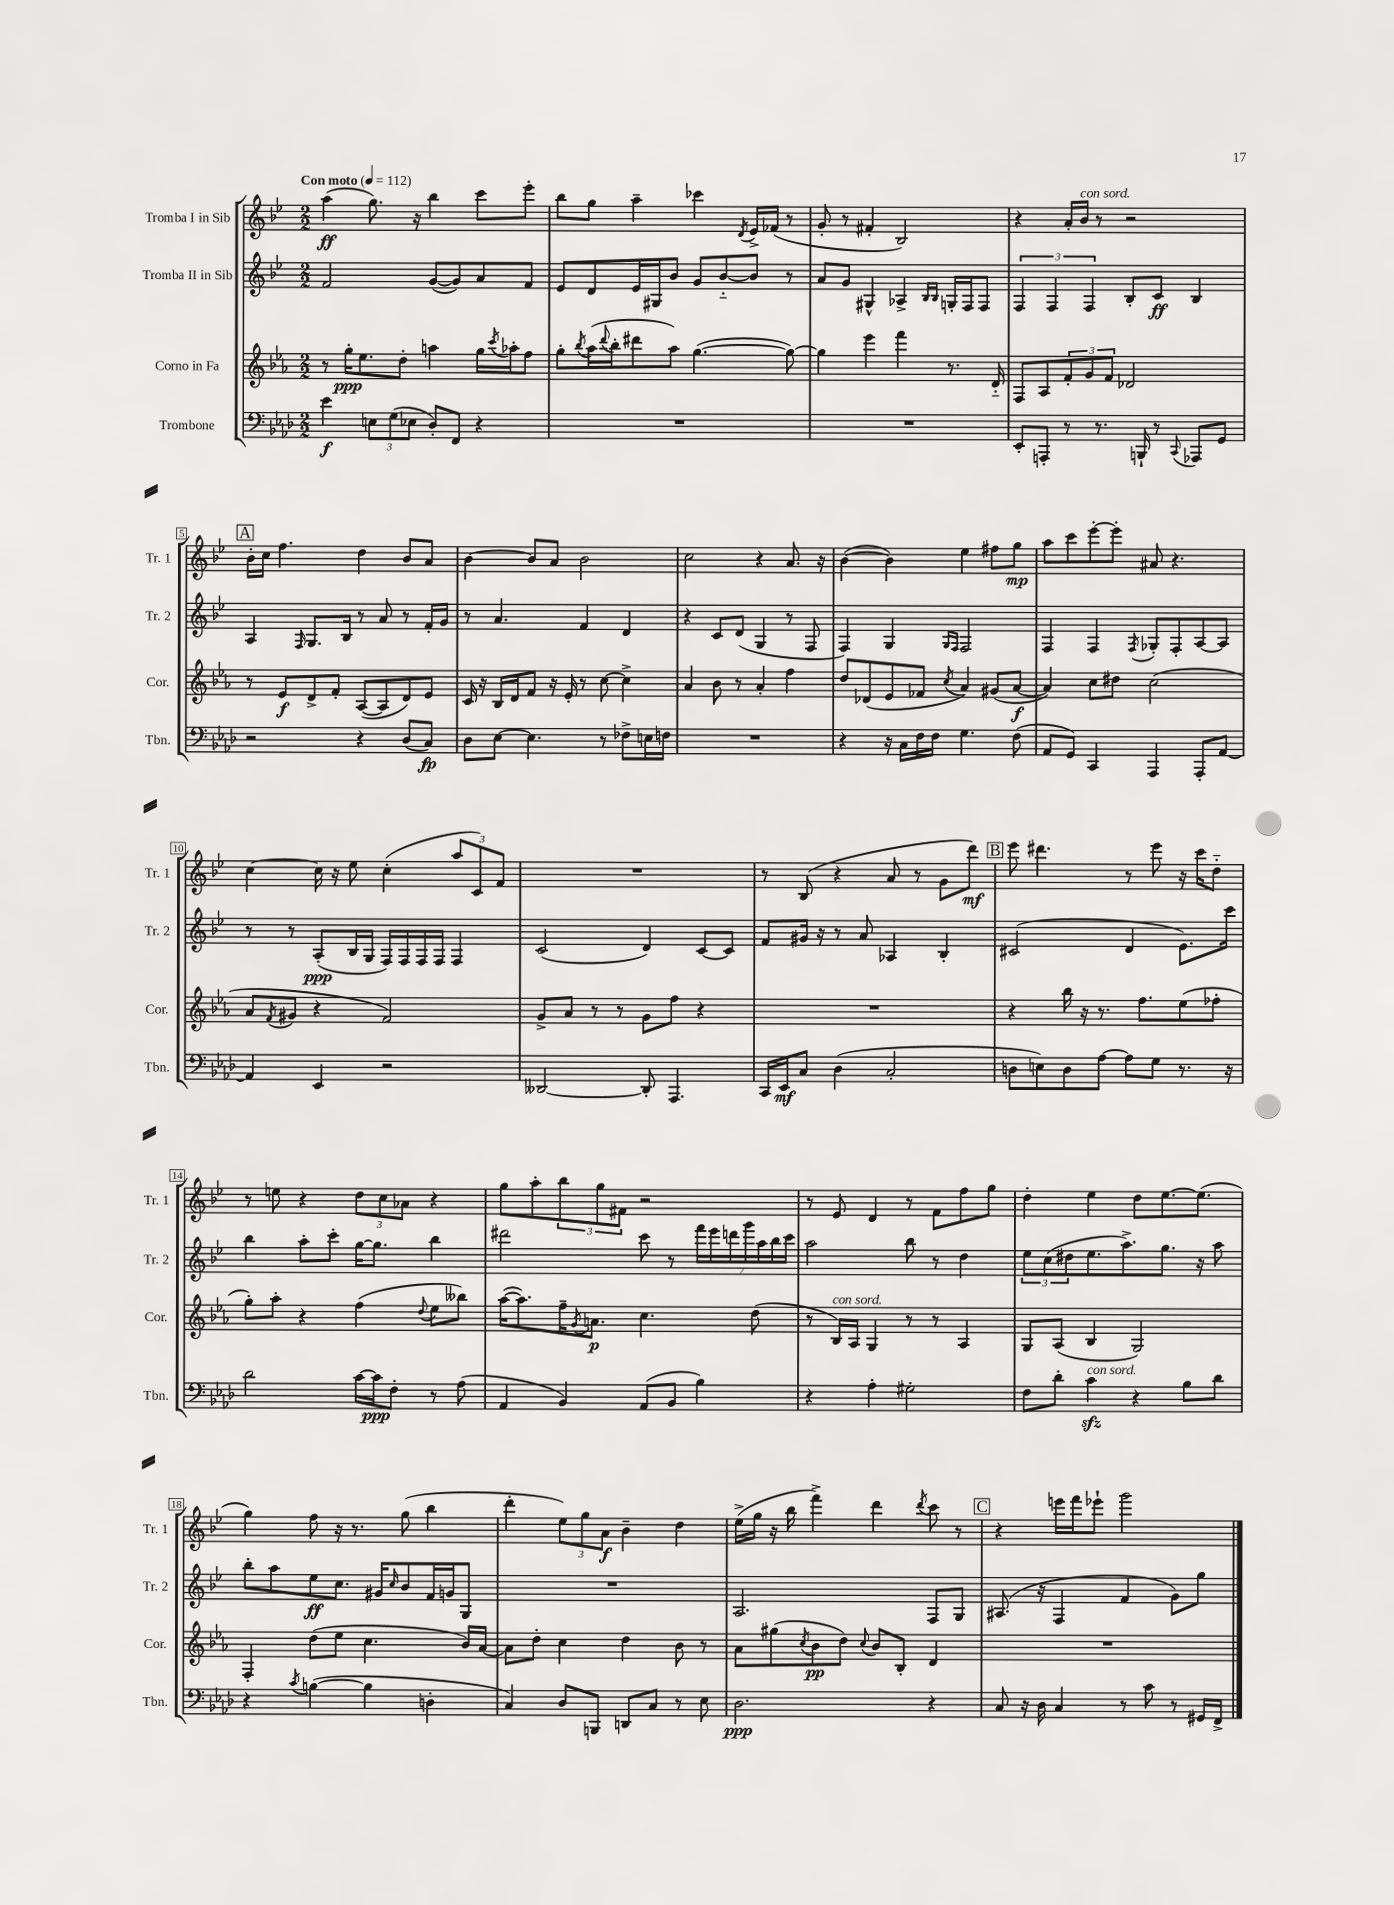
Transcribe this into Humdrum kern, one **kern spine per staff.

**kern	**dynam	**kern	**dynam	**kern	**dynam	**kern	**dynam
*part4	*part4	*part3	*part3	*part2	*part2	*part1	*part1
*staff4	*staff4	*staff3	*staff3	*staff2	*staff2	*staff1	*staff1
*I"Trombone	*	*I"Corno in Fa	*	*I"Tromba II in Sib	*	*I"Tromba I in Sib	*
*I'Tbn.	*	*I'Cor.	*	*I'Tr. 2	*	*I'Tr. 1	*
*clefF4	*	*clefG2	*	*clefG2	*	*clefG2	*
*k[b-e-a-d-]	*	*k[b-e-a-]	*	*k[b-e-]	*	*k[b-e-]	*
*M2/2	*	*M2/2	*	*M2/2	*	*M2/2	*
*MM112	*	*MM112	*	*MM112	*	*MM112	*
=1	=1	=1	=1	=1	=1	=1	=1
!	!	!	!	!	!	!LO:TX:a:B:t=Con moto	!
4e-\	f	8r	.	2f/	.	(4aa\	ff
.	.	16gg'\KL	ppp	.	.	.	.
.	.	8.ee-\	.	.	.	.	.
12En\L	.	.	.	.	.	8.gg\)	.
(12G\	.	.	.	.	.	.	.
.	.	8dd'\J	.	.	.	.	.
12E-X\J	.	.	.	.	.	.	.
.	.	.	.	.	.	16r	.
8D-'/L)	.	4aan\	.	([8g/L	.	4bb-\	.
8FF/J	.	.	.	8g/])	.	.	.
4r	.	16gg\LL	.	8a/	.	8ccc\L	.
.	.	8qccc/	.	.	.	.	.
.	.	16aa-X'\J	.	.	.	.	.
.	.	8ff\J	.	8f/J	.	8eee-'\J	.
=2	=2	=2	=2	=2	=2	=2	=2
1r	.	8gg'\L	.	8e-/L	.	8bb-\L	.
.	.	8qbb-/	.	.	.	.	.
.	.	(16aa-\L	.	8d/	.	8gg\J	.
.	.	8qqddd/	.	.	.	.	.
.	.	16bb-'\J	.	.	.	.	.
.	.	8ddd#X\	.	16e-/L	.	4aa~\	.
.	.	.	.	16G#X/J	.	.	.
.	.	8aa-\J)	.	8b-/J	.	.	.
.	.	([4.gg\	.	8g/L	.	4ccc-X\	.
.	.	.	.	[8b-/	.	.	.
.	.	.	.	.	.	8qd/	.
.	.	.	.	8b-/J]	.	16e-^/LL	.
.	.	.	.	.	.	(16f-X/JJ	.
.	.	8gg\_)	.	8r	.	8r	.
=3	=3	=3	=3	=3	=3	=3	=3
1r	.	4gg\]	.	8a/L	.	8g'/	.
.	.	.	.	8g/J	.	8r	.
.	.	4eee-\	.	4G#X^^/	.	4f#X'/	.
.	.	4fff\	.	4A-X^/	.	2B-/)	.
.	.	.	.	16qqB-/LL	.	.	.
.	.	.	.	16qqB-/JJ	.	.	.
.	.	8.r	.	16Gn'/LL	.	.	.
.	.	.	.	16F/J	.	.	.
.	.	.	.	8F/J	.	.	.
.	.	16d/	.	.	.	.	.
=4	=4	=4	=4	=4	=4	=4	=4
8EE-'/L	.	8F/L	.	6F/	.	4r	.
8AAAn'/J	.	8A-/	.	.	.	.	.
.	.	.	.	6F/	.	.	.
8r	.	12f'/	.	.	.	16a'/LL	.
!	!	!	!	!	!	!LO:TX:a:i:t=con sord.	!
.	.	.	.	.	.	16b-/JJ	.
.	.	12g/	.	6F/	.	.	.
8.r	.	.	.	.	.	8r	.
.	.	12f/J	.	.	.	.	.
.	.	2d-X/	.	8B-'/L	.	2r	.
16BBBn`/	.	.	.	.	.	.	.
8r	.	.	.	8c/J	ff	.	.
8qqCC/	.	.	.	.	.	.	.
8AAA-X/L	.	.	.	4B-/	.	.	.
8GG/J	.	.	.	.	.	.	.
!!LO:LB:g=z
!!LO:REH:place=s1:t=A
=5	=5	=5	=5	=5	=5	=5	=5
2r	.	8r	.	4A/	.	16b-'\LL	.
.	.	.	.	.	.	16cc\JJ	.
.	.	8e-/L	f	.	.	4.ff\	.
.	.	.	.	16qqF/	.	.	.
.	.	8d^/	.	8.G/L	.	.	.
.	.	8f'/J	.	.	.	.	.
.	.	.	.	16B-/Jk	.	.	.
4r	.	([8A-/L	.	8r	.	4dd\	.
.	.	8A-/]	.	8a/	.	.	.
(8D-/L	.	8d/)	.	8r	.	8b-/L	.
8C/J)	fp	8e-/J	.	16f'/LL	.	8a/J	.
.	.	.	.	16g/JJ	.	.	.
=6	=6	=6	=6	=6	=6	=6	=6
8D-\L	.	16c/	.	8r	.	[4b-\	.
.	.	16r	.	.	.	.	.
[8E-\J	.	16B-/LL	.	4.a/	.	.	.
.	.	16d/J	.	.	.	.	.
4.E-\]	.	8f/J	.	.	.	8b-/L]	.
.	.	16r	.	.	.	8a/J	.
.	.	16e-'/	.	.	.	.	.
.	.	8r	.	4f/	.	2b-\	.
8r	.	[8cc\	.	.	.	.	.
8F-X^\L	.	4cc^\]	.	4d/	.	.	.
16En\L	.	.	.	.	.	.	.
16Fn\JJ	.	.	.	.	.	.	.
=7	=7	=7	=7	=7	=7	=7	=7
1r	.	4a-/	.	4r	.	2cc\	.
.	.	8b-\	.	8c/L	.	.	.
.	.	8r	.	(8d/J	.	.	.
.	.	4a-'/	.	4G/	.	4r	.
.	.	4ff\	.	8r	.	8.a/	.
.	.	.	.	8F/	.	.	.
.	.	.	.	.	.	16r	.
=8	=8	=8	=8	=8	=8	=8	=8
4r	.	8dd/L	.	4F/)	.	([4b-\	.
.	.	(8d-X/	.	.	.	.	.
16r	.	8e-/	.	4G/	.	4b-\])	.
16C\LL	.	.	.	.	.	.	.
16F\	.	8f-X/J	.	.	.	.	.
16F\JJ	.	.	.	.	.	.	.
.	.	.	.	16qqG/LL	.	.	.
.	.	8qcc/	.	16qqF/JJ	.	.	.
4.G\	.	4a-/)	.	2F/	.	4ee-\	.
.	.	(8g#X/L	.	.	.	8ff#X\L	.
(8F\	.	[8a-/J	f	.	.	8gg\J	mp
=9	=9	=9	=9	=9	=9	=9	=9
8AA-/L	.	4a-/])	.	4F/	.	8aa\L	.
8GG/J)	.	.	.	.	.	8ccc\	.
4CC/	.	8cc\L	.	4F/	.	[8eee-'\	.
.	.	8dd#X\J	.	.	.	8eee-'\J]	.
.	.	.	.	8qF/	.	.	.
4AAA-/	.	(2cc\	.	8G-X'/L	.	8a#X/	.
.	.	.	.	8F'/	.	4.r	.
8AAA-'/L	.	.	.	[8A/	.	.	.
[8AA-/J	.	.	.	8A/J]	.	.	.
!!LO:LB:g=z
=10	=10	=10	=10	=10	=10	=10	=10
4AA-/]	.	8a-/L	.	8r	.	[4cc\	.
.	.	8qf/	.	.	.	.	.
.	.	8g#X/J	.	8r	.	.	.
4EE-/	.	4r	.	(8A'/L	ppp	16cc\]	.
.	.	.	.	.	.	16r	.
.	.	.	.	16B-/L	.	8ee-\	.
.	.	.	.	16G/JJ	.	.	.
2r	.	2f/)	.	16F/LL)	.	(4cc'\	.
.	.	.	.	16F/	.	.	.
.	.	.	.	16F/	.	.	.
.	.	.	.	16F/JJ	.	.	.
.	.	.	.	4F/	.	12aa/L	.
.	.	.	.	.	.	12c/)	.
.	.	.	.	.	.	12f/J	.
=11	=11	=11	=11	=11	=11	=11	=11
[2DD--X/	.	8g^/L	.	(2c/	.	1r	.
.	.	8a-/J	.	.	.	.	.
.	.	8r	.	.	.	.	.
.	.	8r	.	.	.	.	.
8DD--'/]	.	8g\L	.	4d/)	.	.	.
4.AAA-/	.	8ff\J	.	.	.	.	.
.	.	4r	.	[8c/L	.	.	.
.	.	.	.	8c/J]	.	.	.
=12	=12	=12	=12	=12	=12	=12	=12
16CC/LL	.	1r	.	8f/L	.	8r	.
16EE-/J	mf	.	.	.	.	.	.
8C/J	.	.	.	16g#X/Jk	.	(8B-/	.
.	.	.	.	16r	.	.	.
(4D-\	.	.	.	8r	.	4r	.
.	.	.	.	8a/	.	.	.
2C'/	.	.	.	4A-X/	.	8a/	.
.	.	.	.	.	.	8r	.
.	.	.	.	4B-'/	.	8g\L	.
.	.	.	.	.	.	8ddd\J)	mf
!!LO:REH:place=s1:t=B
=13	=13	=13	=13	=13	=13	=13	=13
8Dn\L	.	4r	.	(2c#X/	.	8eee-\	.
8En\)	.	.	.	.	.	4.ddd#X\	.
8D\	.	16bb-\	.	.	.	.	.
.	.	16r	.	.	.	.	.
[8A-\J	.	8.r	.	.	.	.	.
8A-\L]	.	.	.	4d/	.	8r	.
.	.	8.ff\L	.	.	.	.	.
8G\J	.	.	.	.	.	8eee-\	.
8.r	.	(8ee-\	.	8.e-\L)	.	16r	.
.	.	.	.	.	.	16ccc\KL	.
.	.	8ff-X'\J	.	.	.	8dd\J	.
16r	.	.	.	16ccc\Jk	.	.	.
!!LO:LB:g=z
=14	=14	=14	=14	=14	=14	=14	=14
2d-\	.	8gg'\L)	.	4bb-\	.	8r	.
.	.	8aa-'\J	.	.	.	8een\	.
.	.	4r	.	8aa'\L	.	4r	.
.	.	.	.	8ccc'\J	.	.	.
[16c\LL	.	(4ff\	.	[16gg\KL	.	12dd\L	.
16c\J]	ppp	.	.	8.gg\J]	.	.	.
.	.	.	.	.	.	12cc\	.
8F'\J	.	.	.	.	.	.	.
.	.	.	.	.	.	12a-X\J	.
.	.	8qqdd/	.	.	.	.	.
8r	.	8ee-\L	.	4bb-\	.	4r	.
(8A-\	.	8bb--X\J)	.	.	.	.	.
=15	=15	=15	=15	=15	=15	=15	=15
4AA-/	.	([16aa-\KL	.	2ddd#X\	.	8gg\L	.
.	.	8.aa-\])	.	.	.	.	.
.	.	.	.	.	.	8aa'\	.
4BB-/)	.	16ff~\K	.	.	.	12bb-\	.
.	.	8qg/	.	.	.	.	.
.	.	8.an\J	p	.	.	.	.
.	.	.	.	.	.	12gg\	.
.	.	.	.	.	.	12f#X\J	.
(8AA-/L	.	4.cc\	.	8ccc\	.	2r	.
8BB-/J	.	.	.	8r	.	.	.
4B-\)	.	.	.	28fff\LL	.	.	.
.	.	.	.	28eee-\	.	.	.
.	.	.	.	28dddn\	.	.	.
.	.	.	.	28ggg\	.	.	.
.	.	(8dd\	.	.	.	.	.
.	.	.	.	28aa\	.	.	.
.	.	.	.	28bb-\	.	.	.
.	.	.	.	28ccc\JJ	.	.	.
=16	=16	=16	=16	=16	=16	=16	=16
4r	.	8r	.	2aa\	.	8r	.
!	!	!LO:TX:a:i:t=con sord.	!	!	!	!	!
.	.	16B-/LL)	.	.	.	8e-/	.
.	.	16A-/JJ	.	.	.	.	.
4A-'\	.	4G/	.	.	.	4d/	.
2G#X'\	.	8r	.	8bb-\	.	8r	.
.	.	8r	.	8r	.	8f\L	.
.	.	4A-/	.	4dd\	.	8ff\	.
.	.	.	.	.	.	8gg\J	.
=17	=17	=17	=17	=17	=17	=17	=17
8F\L	.	8G/L	.	12ee-\L	.	4dd'\	.
.	.	.	.	(12cc\	.	.	.
8d-'\J	.	(8A-/J	.	.	.	.	.
.	.	.	.	12dd#X\	.	.	.
!LO:TX:a:i:t=con sord.	!	!	!	!	!	!	!
4czz\	.	4B-/	.	8.ee-\	.	4ee-\	.
.	.	.	.	8.aa^\)	.	.	.
4r	.	2G/)	.	.	.	8dd\L	.
.	.	.	.	8.gg\J	.	[8.ee-\	.
8B-\L	.	.	.	.	.	.	.
.	.	.	.	16r	.	(8.ee-\J]	.
8d-\J	.	.	.	8aa\	.	.	.
!!LO:LB:g=z
=18	=18	=18	=18	=18	=18	=18	=18
4r	.	4F'/	.	8bb-'\L	.	4gg\)	.
.	.	.	.	8aa\	.	.	.
8qc/	.	.	.	.	.	.	.
([4Bn\	.	(8dd\L	.	8ee-\	ff	8ff\	.
.	.	8ee-\J	.	8.cc\J	.	16r	.
.	.	.	.	.	.	8.r	.
4B\]	.	4.cc\	.	.	.	.	.
.	.	.	.	16g#X/KL	.	.	.
.	.	.	.	16qqcc/	.	.	.
.	.	.	.	8b-/	.	(8gg\	.
4Dn'\	.	.	.	16f/L	.	4bb-\	.
.	.	.	.	16gn/J	.	.	.
.	.	16b-/LL)	.	8G/J	.	.	.
.	.	[16a-/JJ	.	.	.	.	.
=19	=19	=19	=19	=19	=19	=19	=19
4C/)	.	8a-\L]	.	1r	.	4ddd'\	.
.	.	8dd'\J	.	.	.	.	.
8D-/L	.	4cc\	.	.	.	12ee-\L)	.
.	.	.	.	.	.	12gg\	.
8BBBn/J	.	.	.	.	.	.	.
.	.	.	.	.	.	12a\J	f
8DDn/L	.	4dd\	.	.	.	4b-~\	.
8C/J	.	.	.	.	.	.	.
8r	.	8b-\	.	.	.	4dd\	.
8E-\	.	8r	.	.	.	.	.
=20	=20	=20	=20	=20	=20	=20	=20
2.D-\	ppp	8a-\L	.	2.A/	.	(16ee-^\LL	.
.	.	.	.	.	.	16gg\JJ	.
.	.	(8gg#X\	.	.	.	16r	.
.	.	.	.	.	.	16bb-\	.
.	.	8qcc/	.	.	.	.	.
.	.	8b-\	pp	.	.	4fff^\)	.
.	.	8dd\J)	.	.	.	.	.
.	.	8qqcc/	.	.	.	.	.
.	.	8b-/L	.	.	.	4ddd\	.
.	.	8B-'/J	.	.	.	.	.
.	.	.	.	.	.	8qddd/	.
4r	.	4d/	.	8F/L	.	8ccc\	.
.	.	.	.	8G/J	.	8r	.
!!LO:REH:place=s1:t=C
=21	=21	=21	=21	=21	=21	=21	=21
8C/	.	1r	.	(8.A#X/	.	4r	.
16r	.	.	.	.	.	.	.
16D-\	.	.	.	16r	.	.	.
4C/	.	.	.	4F/	.	16eeen\LL	.
.	.	.	.	.	.	16fff\J	.
.	.	.	.	.	.	8eee-X`\J	.
8r	.	.	.	4f/	.	2ggg\	.
8c\	.	.	.	.	.	.	.
8r	.	.	.	8g\L)	.	.	.
16GG#X/LL	.	.	.	8gg\J	.	.	.
16FF^/JJ	.	.	.	.	.	.	.
==	==	==	==	==	==	==	==
*-	*-	*-	*-	*-	*-	*-	*-
